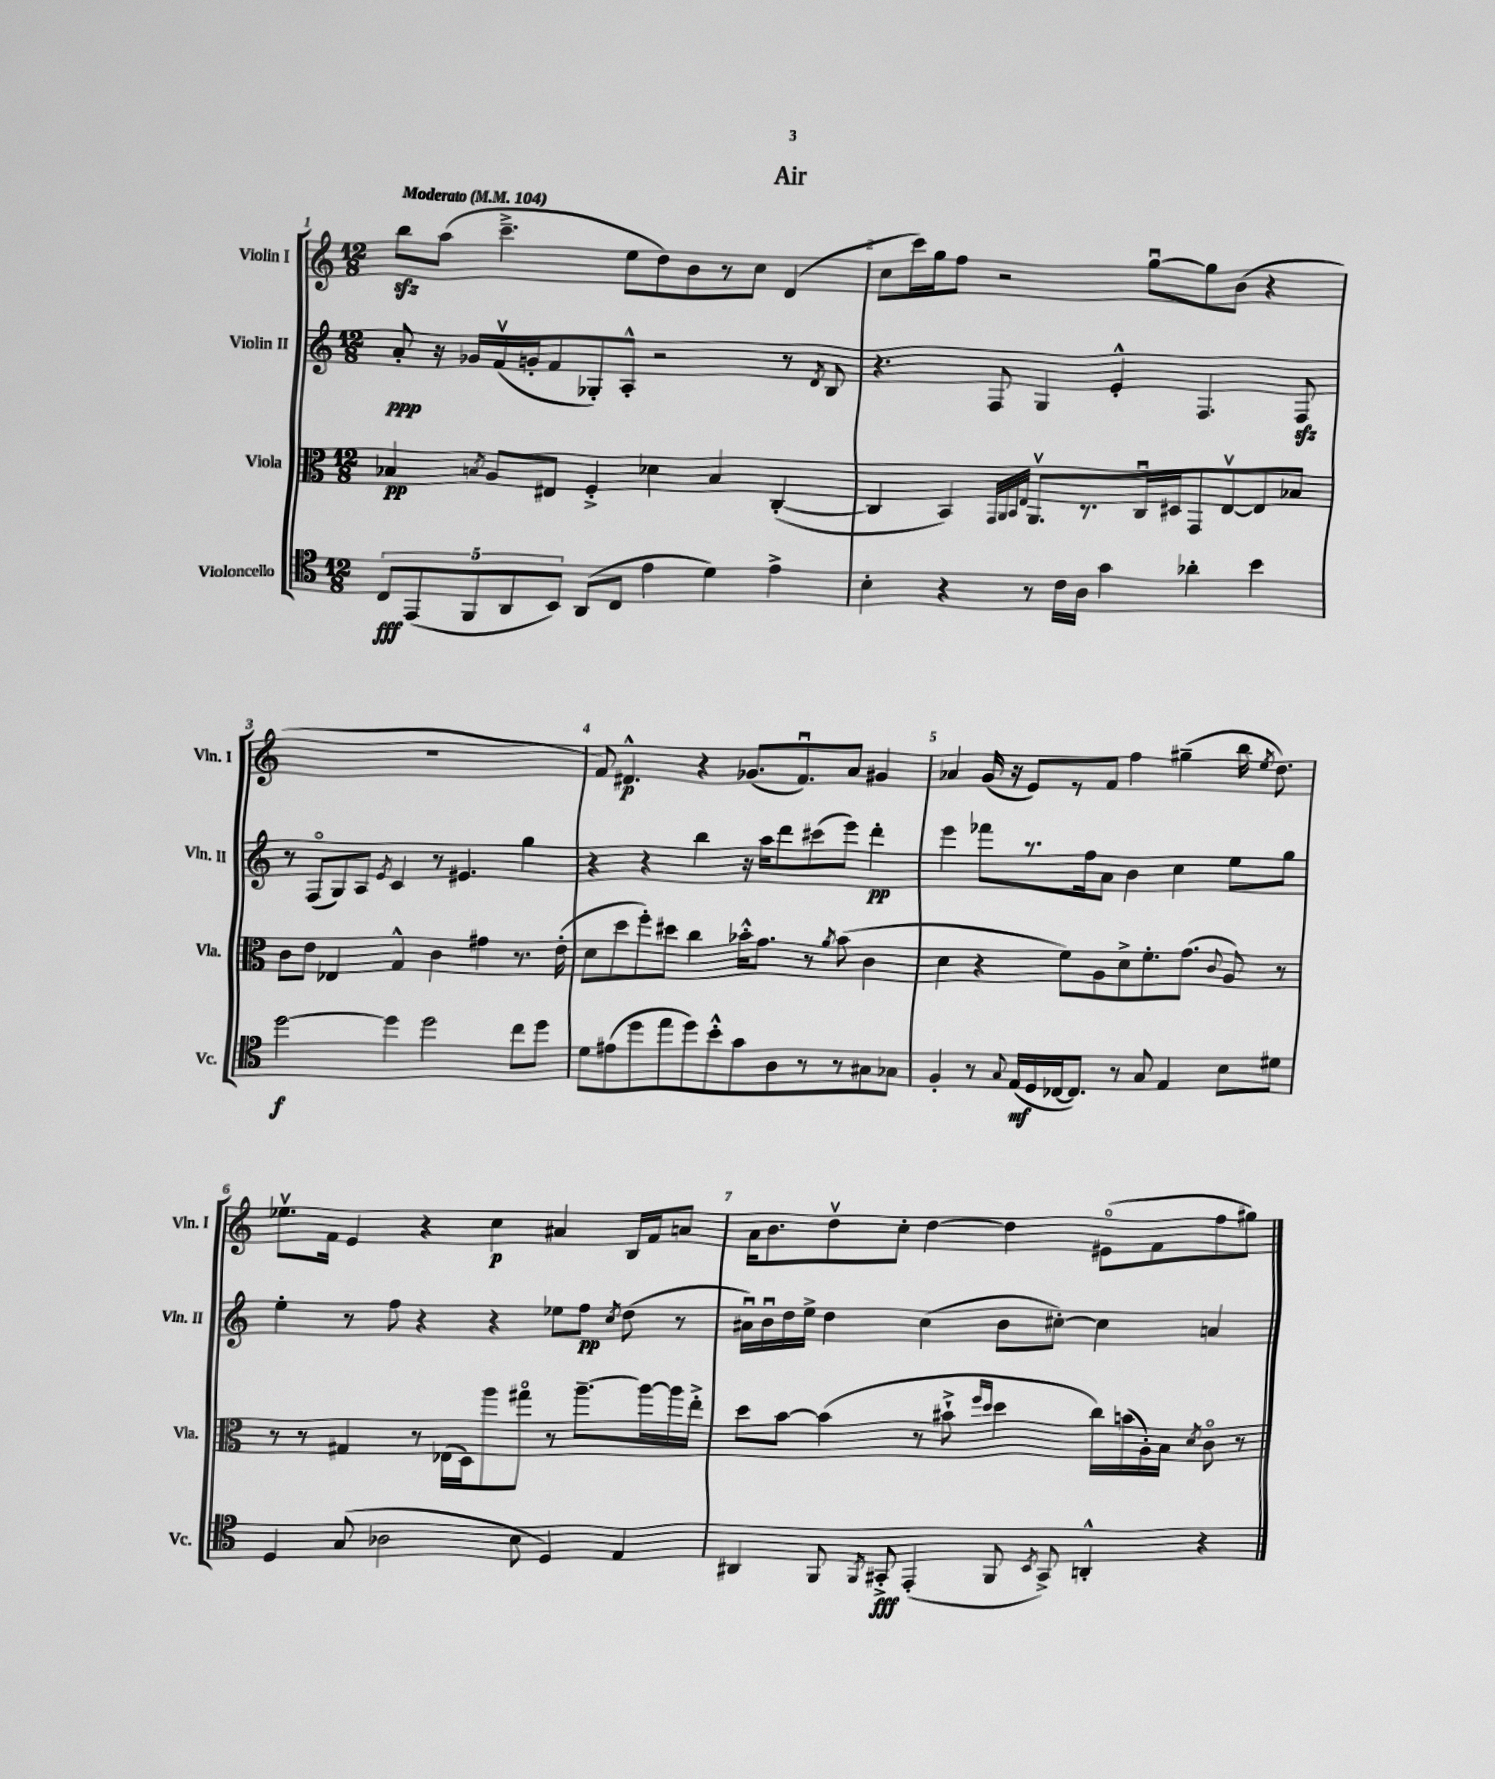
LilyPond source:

\header { title = "Air" }
<<
\new StaffGroup <<
\new Staff = "s0" \with { instrumentName = "Violin I" shortInstrumentName = "Vln. I" } {
    \clef treble \key c \major \numericTimeSignature \time 12/8 \tempo "Moderato" 4 = 104
    \autoBeamOff b''8[\sfz a''8]( c'''4.---> e''8[ d''8) b'8 r8 c''8] d'4( |
    c''8[ c'''16) g''16 f''8] r2 g''8[~\downbow g''8 b'8]( r4 |
    R1. |
    f'8) dis'4.-^\p r4 ges'8.[( f'8.\downbow) a'8] gis'4 |
    aes'4 g'16( r16 e'8[) r8 f'8] f''4 gis''4--( b''16 \acciaccatura { e''8 } d''8.) |
    ees''8.[\upbow f'16] e'4 r4 c''4\p ais'4 b16[ f'16 a'8] |
    a'16[ b'8. d''8\upbow c''8]-. d''4~ d''4 eis'8[\flageolet( f'8 f''8 gis''8]) \bar "|." |
}
\new Staff = "s1" \with { instrumentName = "Violin II" shortInstrumentName = "Vln. II" } {
    \clef treble \key c \major \numericTimeSignature \time 12/8
    \autoBeamOff a'8-.\ppp r16 ges'16[ f'16\upbow( g'16-. f'8 ges8-.) a8]-.-^ r2 r8 \acciaccatura { d'8 } b8 |
    r4. f8 g4 e'4-.-^ f4. f8\sfz |
    r8 f8[\flageolet( g8) a8] \acciaccatura { e'8 } c'4 r8 eis'4. g''4 |
    r4 r4 b''4 r16 a''16[ d'''8 cis'''8( e'''8]) d'''4-.\pp |
    e'''4 fes'''8[ r8. f''16 a'8] b'4 c''4 e''8[ g''8] |
    e''4-. r8 f''8 r4 r4 ees''8[ f''8]\pp \acciaccatura { c''8 } d''8( r8 |
    ais'16[\downbow) b'16\downbow d''16 e''16]-> d''4 c''4( b'8[ cis''8]~-.) cis''4 a'4 \bar "|." |
}
\new Staff = "s2" \with { instrumentName = "Viola" shortInstrumentName = "Vla." } {
    \clef alto \key c \major \numericTimeSignature \time 12/8
    \autoBeamOff bes4\pp \acciaccatura { b8 } a8[ eis8] f4-.-> des'4 b4 c4~-.( |
    c4 b,4) \grace { g,32[ a,32 b,32 e32] } a,8.[\upbow r8. c16\downbow dis16 g,8 e8~\upbow e8 bes8] |
    c'8[ e'8] ees4 g4-^ c'4 gis'4 r8. e'16-.( |
    d'8[ d''8 f''8-.) dis''8] c''4 bes'16[-.-^ g'8.] r8 \acciaccatura { a'8 } bes'8( c'4 |
    d'4 r4 f'8[) a8 d'8-> f'8.-. g'8.]( \appoggiatura { c'8 } a8) r8 |
    r8 r8 gis4 r8 ees16[( d16) a''8 gis''8]\flageolet r8 a''8.[~-- a''16~ a''16 e''16]-.-> |
    d''8[ b'8]~ b'4( r8 bis'8-!-> \grace { f''16[ d''16] } d''4 c''16[) b'16( a16-.) b16] \acciaccatura { d'8 } c'8\flageolet r8 \bar "|." |
}
\new Staff = "s3" \with { instrumentName = "Violoncello" shortInstrumentName = "Vc." } {
    \clef tenor \key c \major \numericTimeSignature \time 12/8
    \autoBeamOff \tuplet 5/4 { c8[\fff e,8( f,8 a,8 b,8]) } a,8[( c8] e'4 d'4) e'4-> |
    b4-. r4 r8 c'16[ a16] g'4 aes'4-. b'4 |
    d''2~\f d''4 d''2 c''8[ d''8] |
    d'8[ eis'8( d''8 e''8 d''8) b'8-.-^ g'8 a8 r8 r8 gis8 ges8] |
    f4-. r8 \appoggiatura { g8 } e16[\mf( d16 ces16~ ces8.]) r8 g8 e4 b8[ dis'8] |
    d4 g8( aes2 b8 d4) e4 |
    ais,4 f,8 \acciaccatura { f,8 } gis,8-.->\fff e,4-.( f,8 \acciaccatura { b,8 } gis,8->) a,4-.-^ r4 \bar "|." |
}
>>
>>
\layout { \context { \Score \override BarNumber.break-visibility = ##(#f #t #t) barNumberVisibility = #all-bar-numbers-visible } }
